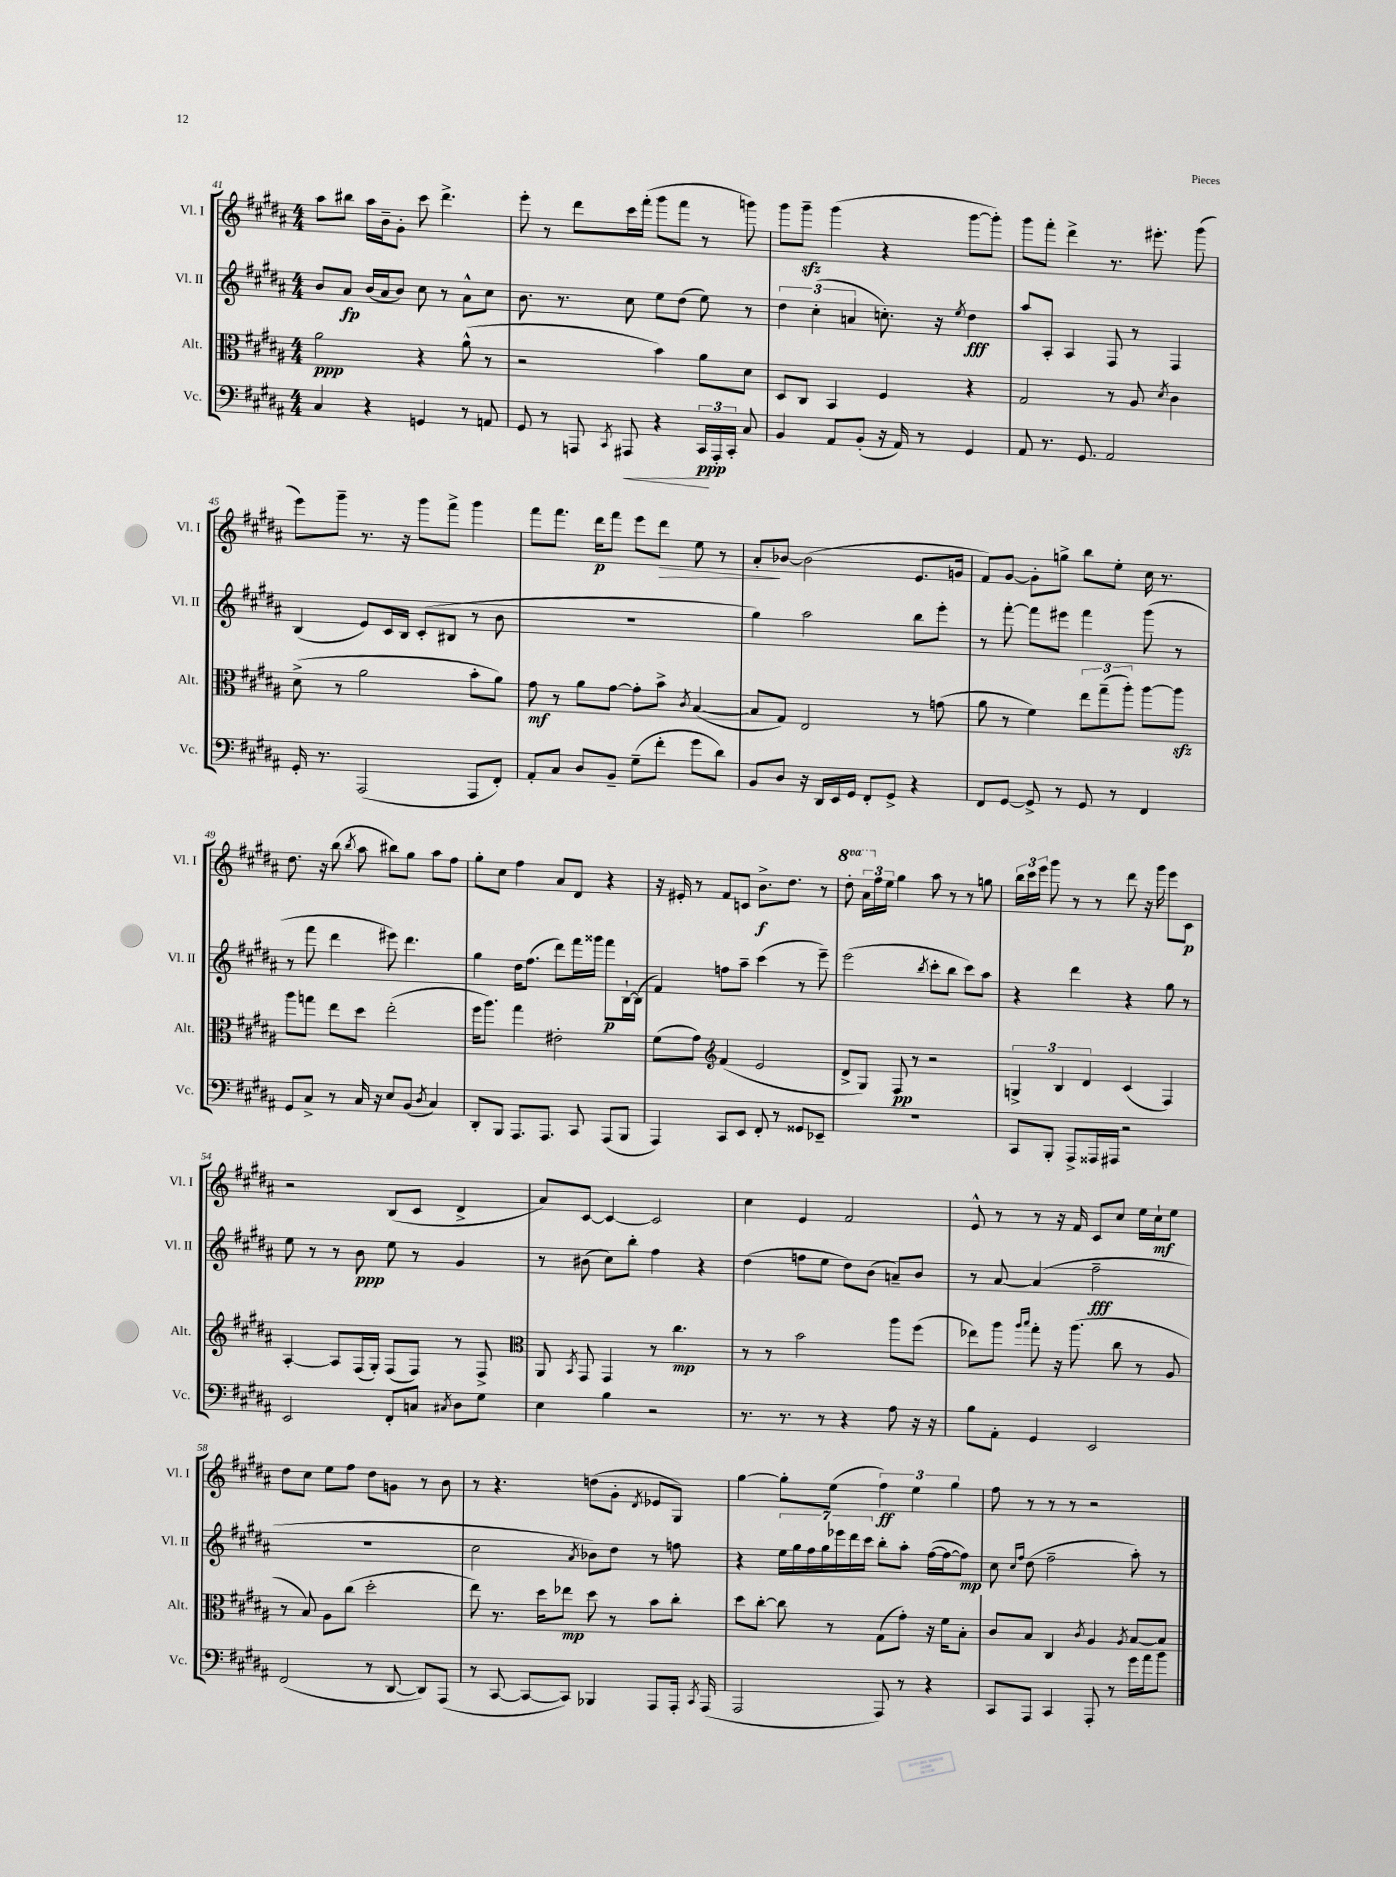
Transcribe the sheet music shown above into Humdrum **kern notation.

**kern	**kern	**kern	**kern
*staff4	*staff3	*staff2	*staff1
*clefF4	*clefC3	*clefG2	*clefG2
*k[f#c#g#d#a#]	*k[f#c#g#d#a#]	*k[f#c#g#d#a#]	*k[f#c#g#d#a#]
*M4/4	*M4/4	*M4/4	*M4/4
4C#	2a#	8b	8aa#
.	.	8a#	8bb#
4r	.	(16b	16aa#
.	.	16a#	16b~
.	.	8b)	8g#'
4GG	4r	8cc#	8ccc#
.	.	8r	4.ddd#^
8r	(8a#^^	8a#^^	.
8AA	8r	8cc#	.
=	=	=	=
8GG#	2r	8.b	8eee'
8r	.	.	8r
.	.	8.r	.
8AAA	.	.	8ddd#
8qCC#	.	.	.
8AAA#	.	8cc#	16ccc#
.	.	.	(16fff#'
4r	4b)	8ee	8ggg#
.	.	(8dd#	8fff#
24CC#	8a#	8ee)	8r
24AAA#'	.	.	.
24CC#'	.	.	.
8C#	8d#	8r	8ggg)
=	=	=	=
4BB	8D#	6dd#	8ggg#
.	8C#	.	8ggg#~
.	.	(6cc#'	.
8AA#	4BB	.	(4ggg#
.	.	6a	.
(8BB'	.	.	.
16r	4F#	8.cc')	4r
16AA#)	.	.	.
8r	.	.	.
.	.	16r	.
.	.	8qee	.
4GG#	4r	4dd#	[8ggg#
.	.	.	8ggg#'])
=	=	=	=
8AA#	2G#	8aa#	8ggg#
8.r	.	8A#'	8fff#'
.	.	4A#	4ddd#^
8.GG#	.	.	.
2AA#	8r	8F#	8.r
.	8A#	8r	.
.	.	.	8.eee#'
.	8qd#	.	.
.	4c#	4F#	.
.	.	.	(8ggg#
=	=	=	=
16GG#'	(8d#^	(4B	8eee)
8.r	.	.	.
.	8r	.	8ggg#~
(2AAA#	2a#	8e)	8.r
.	.	16c#	.
.	.	16B	16r
.	.	(8c#'	8ggg#
.	.	8B#	8fff#^
8AAA#	8b'	8r	4ggg#
8FF#')	8a#)	8b	.
=	=	=	=
8AA#'	8g#	1r	8fff#
8C#	8r	.	8.fff#
8D#	8a#	.	.
.	.	.	16ddd#
8BB~	[8g#	.	8fff#
(8G#~	8g#']	.	8eee
8f#'	8b^	.	8ddd#
.	8qc#	.	.
8g#	([4B	.	8ee
8d#)	.	.	8r
=	=	=	=
8BB	8B]	4gg#)	8a#'
8D#	8G#)	.	[8b-
16r	2E	2aa#	(2b-]
16DD#	.	.	.
16EE	.	.	.
16GG#	.	.	.
8FF#'	.	.	.
8GG#^	.	.	.
4r	8r	8bb	8.e
.	(8g	8eee'	.
.	.	.	16g
=	=	=	=
8FF#	8a#	8r	8f#)
[8GG#	8r	[8fff#'	[8g#
8GG#^]	4f#)	8fff#]	8g#']
8r	.	8eee#	8gg^
8GG#	12ee	4fff#	8bb
.	(12gg#~	.	.
8r	.	.	8ee'
.	12aa#')	.	.
4FF#	[8aa#	(8ggg#	16cc#
.	.	.	8.r
.	8aa#]	8r	.
=	=	=	=
8GG#	8aa#	8r	8.dd#
8C#^	8gg	8fff#	.
.	.	.	16r
8r	8ee	4ddd#	(8bb
.	.	.	8qbb
16C#	8dd#	.	8aa#
16r	.	.	.
8E	(2ee'	8eee#)	8bb#)
(8BB	.	4.ddd#	8gg#
8qD#	.	.	.
4C#)	.	.	8aa#
.	.	.	8ff#
=	=	=	=
8DD#'	16ff#	4gg#	8gg#'
.	8.aa#)	.	.
8BBB	.	.	8cc#
8.AAA#	4gg#	16dd#	4ff#
.	.	(8.ff#	.
8.AAA#	.	.	.
.	2e#'	8ddd#)	8a#
8CC#	.	16fff#	8d#
.	.	16ggg##	.
(8AAA#	.	8fff#	4r
8BBB	.	[16B`	.
.	.	(16B]	.
=	=	=	=
4AAA#)	(8f#	4f#)	16r
.	.	.	16e#'
.	8g#)	.	8r
*	*clefG2	*	*
8CC#	(4f#	8ff	8f#
8EE	.	8aa#~	8c
8FF#'	2e	(4ccc#	8.b^
8r	.	.	.
.	.	.	8.dd#
8GG##	.	8r	.
8EE-~	.	8eee~)	8r
=	=	=	=
1r	8d#^	(2eee	8ddd#'
.	8G#)	.	24aa#
.	.	.	24ff#
.	.	.	24ee
.	8F#	.	4gg#
.	8r	.	.
.	.	8qbb	.
.	2r	8ccc#'	8aa#
.	.	8bb	8r
.	.	8ccc#)	8r
.	.	8aa#	8gg
=	=	=	=
8CC#	6G^	4r	24bb
.	.	.	24ccc#
.	.	.	24eee
8BBB'	.	.	8ggg#
.	6B	.	.
8AAA#^	.	4ddd#	8r
.	6d#	.	.
16AAA##	.	.	8r
16AAA#	.	.	.
2r	(4c#	4r	8ddd#
.	.	.	16r
.	.	.	16ggg#
.	4F#)	8gg#	8eee
.	.	8r	8c#
=	=	=	=
2EE	[4A#'	8ee	2r
.	.	8r	.
.	8A#]	8r	.
.	(16F#	8b	.
.	16G#')	.	.
8FF#'	(8F#	8ee	(8B
8C	8F#)	8r	8c#
8qC#	.	.	.
8D#	8r	4g#	4d#^
8G#	8F#^	.	.
=	=	=	=
*	*clefC3	*	*
4E	8AA#	8r	8a#)
.	8qBB	.	.
.	8GG#	(8b#	[8c#
4B	4GG#	8cc#)	4c#_
.	.	8bb'	.
2r	8r	4ff#	2c#]
.	4.cc#	.	.
.	.	4r	.
=	=	=	=
8.r	8r	(4dd#	4cc#
.	8r	.	.
8.r	.	.	.
.	2b	8ff	4e
8r	.	8ee	.
4r	.	8dd#)	2f#
.	.	(8b	.
8A#	8aa#	8a~)	.
16r	(8ff#	8b	.
16r	.	.	.
=	=	=	=
8B	8ee-)	8r	8e^^
8AA#'	8aa#	[8a#	8r
.	16qqaa#	.	.
.	16qqbb	.	.
4GG#	8gg#'	(4a#]	8r
.	16r	.	16r
.	(8.aa#	.	16f#
2EE	.	2ff#~	8c#
.	8cc#	.	8cc#
.	8r	.	16ee
.	.	.	16cc#`
.	8A#	.	8ee
=	=	=	=
(2FF#	8r	1r	8dd#
.	8B)	.	8cc#
.	8A#	.	8ee
.	(8cc#	.	8ff#
8r	2dd#'	.	8dd#
[8DD#	.	.	8g
8DD#])	.	.	8r
(8AAA#	.	.	8b
=	=	=	=
8r	8ee)	2cc#	8r
[8CC#	8.r	.	4.r
8CC#_	.	.	.
.	16dd#	.	.
8CC#])	8ee-	.	.
.	.	8qa#	.
4BBB-	8dd#	8b-)	(8dd
.	8r	8dd#	8g#'
.	.	.	8qd#
8AAA#	8b	8r	8e-
16AAA#'	8cc#'	8ff	8G#)
8qCC#	.	.	.
(16AAA#	.	.	.
=	=	=	=
2AAA#	8dd#	4r	[4gg#
.	[8cc#'	.	.
.	8cc#]	28ee	8gg#']
.	.	28gg#	.
.	.	28ff#	.
.	.	28gg#	.
.	8r	.	(8ee
.	.	28eee-	.
.	.	28ddd#	.
.	.	28ccc#	.
8AAA#)	(8G#	8bb'	6ff#)
8r	8g#')	8aa#'	.
.	.	.	6ee
4r	16r	([16ff#	.
.	16f#	16ff#_	.
.	.	.	6gg#
.	8B'	8ff#])	.
=	=	=	=
8CC#	8c#	8cc#	8ff#
.	.	16qqcc#	.
.	.	16qqff#	.
8AAA#	8B	(8dd#	8r
4CC#	4C#	2ff#~	8r
.	.	.	8r
.	8qc#	.	.
8AAA#'	4A#	.	2r
8r	.	.	.
.	8qA#	.	.
16g#	[8B	8aa#')	.
16a#	.	.	.
8b	8B]	8r	.
==	==	==	==
*-	*-	*-	*-
